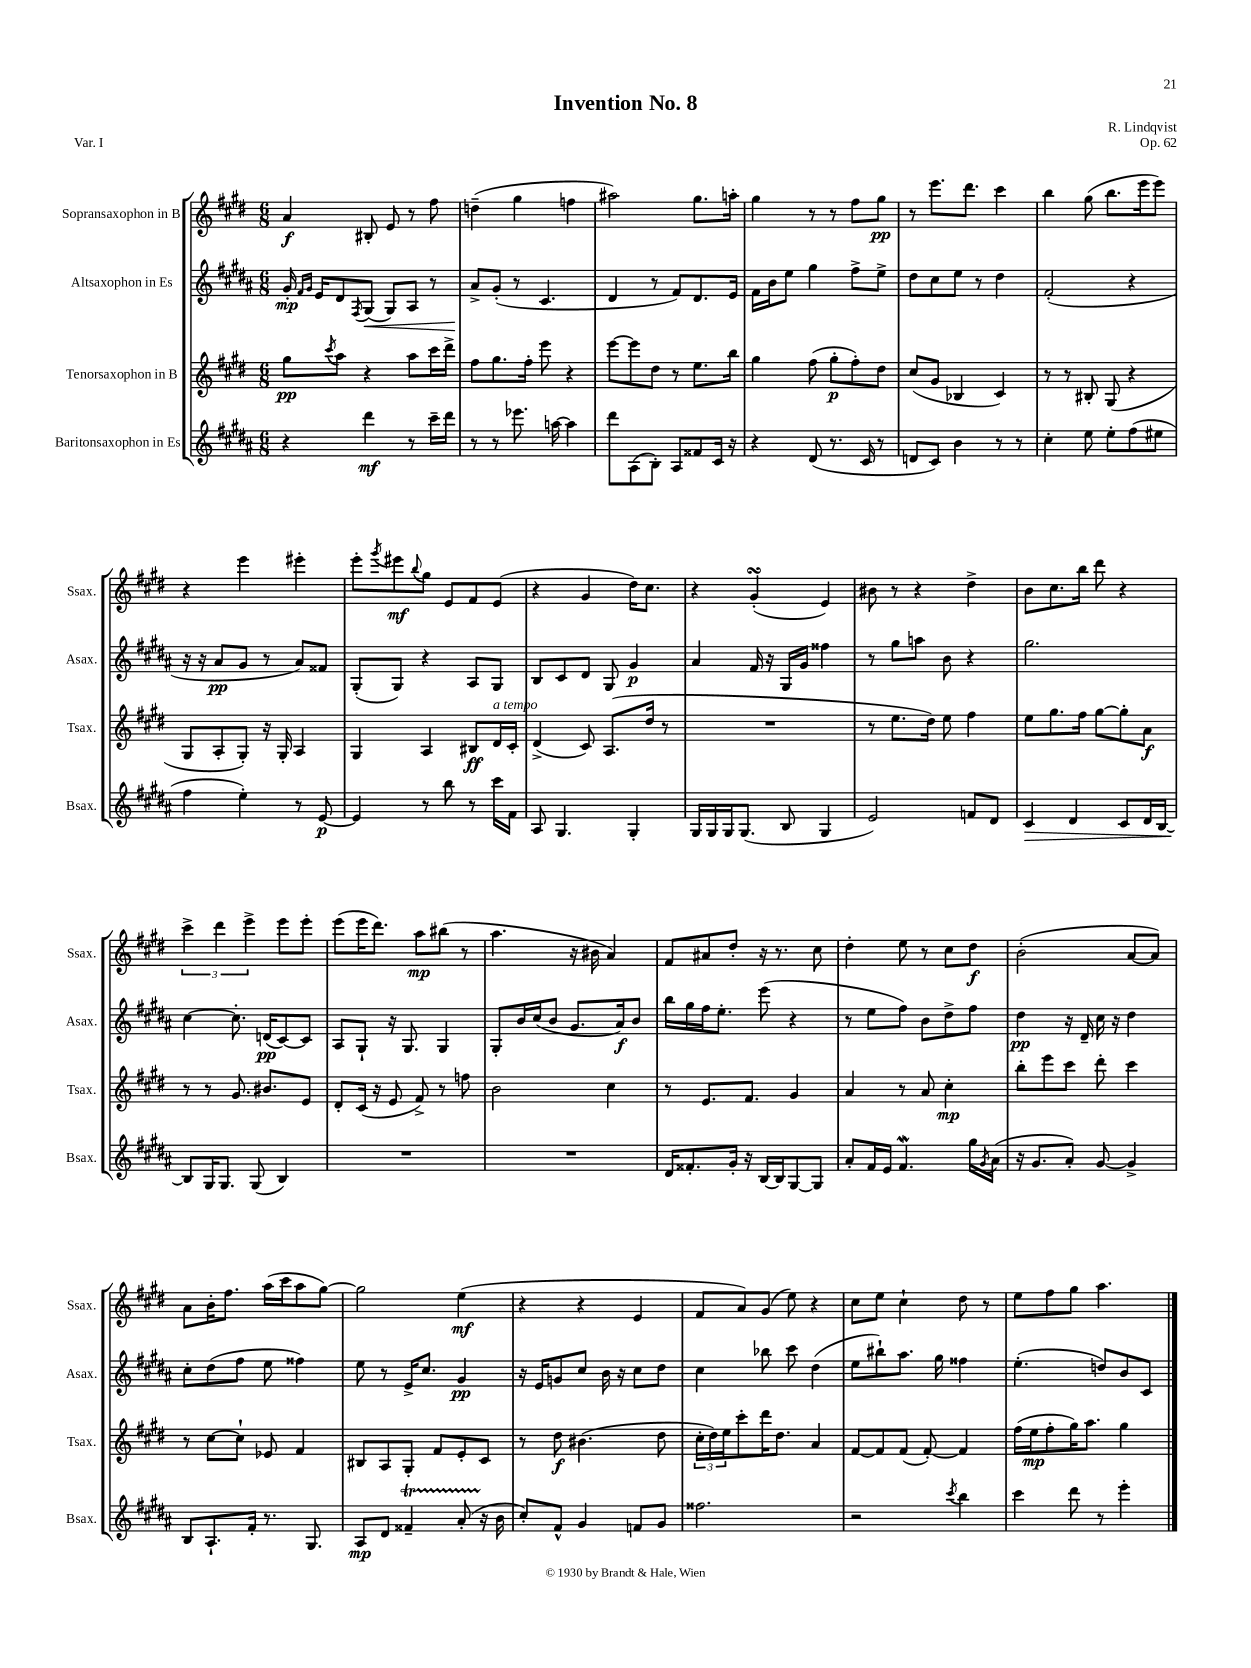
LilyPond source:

\header { title = "Invention No. 8" composer = "R. Lindqvist" opus = "Op. 62" piece = "Var. I" }
<<
\new StaffGroup <<
\new Staff = "s0" \with { instrumentName = "Sopransaxophon in B" shortInstrumentName = "Ssax." } {
    \clef treble \key e \major \numericTimeSignature \time 6/8
    a'4\f bis8-. e'8 r8 fis''8 |
    d''4--( gis''4 f''4 |
    ais''2) gis''8. a''16-. |
    gis''4 r8 r8 fis''8 gis''8\pp |
    r8 e'''8. dis'''8. cis'''4 |
    b''4 gis''8( b''8. e'''16 e'''8) |
    r4 e'''4 eis'''4-. |
    e'''8-. \acciaccatura { gis'''8 } eis'''8\mf \appoggiatura { b''8 } gis''8 e'8 fis'8 e'8( |
    r4 gis'4 dis''16) cis''8. |
    r4 gis'4-.\turn( e'4) |
    bis'8 r8 r4 dis''4-> |
    b'8 cis''8. b''16 dis'''8 r4 |
    \tuplet 3/2 { cis'''4-> dis'''4 e'''4-> } e'''8 e'''8-. |
    e'''8( e'''16 dis'''8.) a''8\mp bis''8( r8 |
    a''4. r16 bis'16 a'4) |
    fis'8 ais'8 dis''8-. r16 r8. cis''8 |
    dis''4-. e''8 r8 cis''8 dis''8\f |
    b'2-.( a'8~ a'8) |
    a'8 b'16-. fis''8. a''16( cis'''16 a''8 gis''8~) |
    gis''2 e''4\mf( |
    r4 r4 e'4 |
    fis'8 a'8) gis'8( e''8) r4 |
    cis''8 e''8 cis''4-! dis''8 r8 |
    e''8 fis''8 gis''8 a''4. \bar "|." |
}
\new Staff = "s1" \with { instrumentName = "Altsaxophon in Es" shortInstrumentName = "Asax." } {
    \clef treble \key b \major \numericTimeSignature \time 6/8
    gis'16-.\mp \grace { fis'16 gis'16 } e'16 dis'8 \acciaccatura { fis8 } gis8\<( gis8) ais8 r8 |
    ais'8->\! gis'8-.( r8 cis'4. |
    dis'4 r8 fis'8) dis'8. e'16 |
    fis'16 b'16 e''8 gis''4 fis''8-> e''8-> |
    dis''8 cis''8 e''8 r8 dis''4 |
    fis'2-.( r4 |
    r16 r16 ais'8\pp gis'8 r8 ais'8) fisis'8 |
    gis8-.( gis8) r4 ais8 gis8 |
    b8 cis'8 dis'8 gis8 gis'4\p |
    ais'4 fis'16 r16 gis16 gis'16 fisis''4 |
    r8 gis''8 a''8 b'8 r4 |
    gis''2. |
    cis''4~ cis''8.-. d'16\pp( cis'8~) cis'8 |
    ais8 gis8-! r16 gis8. gis4 |
    gis8-. b'16 cis''16( b'8 gis'8. ais'16\f) b'8 |
    b''16 gis''16 fis''16 e''8.-. e'''8( r4 |
    r8 e''8 fis''8) b'8 dis''8-> fis''8 |
    dis''4\pp r16 dis'16-- cis''16 r16 dis''4 |
    cis''8-. dis''8( fis''8 e''8 fisis''4) |
    e''8 r8 e'16-> cis''8. gis'4\pp |
    r16 e'16 g'8 cis''8 b'16 r16 cis''8 dis''8 |
    cis''4 bes''8 cis'''8 dis''4( |
    e''8 bis''8-!) ais''8. gis''16 fisis''4 |
    e''4.-.( d''8) b'8 cis'8 \bar "|." |
}
\new Staff = "s2" \with { instrumentName = "Tenorsaxophon in B" shortInstrumentName = "Tsax." } {
    \clef treble \key e \major \numericTimeSignature \time 6/8
    gis''8\pp \acciaccatura { cis'''8 } a''8 r4 a''8 cis'''16 dis'''16-> |
    fis''8 gis''8. fis''16-. e'''8 r4 |
    e'''8~ e'''8 dis''8 r8 e''8. b''16 |
    gis''4 fis''8( gis''8-.\p fis''8-.) dis''8 |
    cis''8( gis'8 bes4 cis'4) |
    r8 r8 bis8-. gis8( r4 |
    gis8 a8-. gis8-.) r16 gis16-. a4 |
    gis4 a4 bis8\ff dis'16^\markup { \italic "a tempo" } cis'16-. |
    dis'4->( cis'8) a8.( dis''16 r8 |
    R2. |
    r8 e''8. dis''16) e''8 fis''4 |
    e''8 gis''8. fis''16 gis''8~ gis''8-. a'8\f |
    r8 r8 gis'8. bis'8. e'8 |
    dis'8-. cis'16( r16 e'8 fis'8->) r8 f''8 |
    b'2 cis''4 |
    r8 e'8. fis'8. gis'4 |
    a'4 r8 a'8 cis''4-.\mp |
    b''8-. e'''8 cis'''8 dis'''8-. cis'''4 |
    r8 cis''8~ cis''8-! ees'8 fis'4 |
    bis8 a8 gis8-. fis'8 e'8-. cis'8 |
    r8 dis''8\f bis'4.( dis''8 |
    \tuplet 3/2 { cis''16-. dis''16) e''16 } cis'''8-. dis'''16 dis''8. a'4 |
    fis'8~ fis'8 fis'8( fis'8~-.) fis'4 |
    fis''16( e''16\mp fis''8-. gis''16) a''8. gis''4 \bar "|." |
}
\new Staff = "s3" \with { instrumentName = "Baritonsaxophon in Es" shortInstrumentName = "Bsax." } {
    \clef treble \key b \major \numericTimeSignature \time 6/8
    r4 dis'''4\mf r8 cis'''16-- dis'''16 |
    r8 r8 ees'''8. a''16~ a''4 |
    dis'''8 ais8( b8-.) ais8 fisis'8 cis'16 r16 |
    r4 dis'8( r8. cis'16 r8 |
    d'8 cis'8) b'4 r8 r8 |
    cis''4-. e''8 e''8-. fis''8( eis''8 |
    fis''4 e''4-.) r8 e'8~\p |
    e'4 r8 b''8 r8 cis'''16 fis'16 |
    ais8 gis4. gis4-. |
    gis16 gis16 gis16 gis8.( b8 gis4 |
    e'2) f'8 dis'8 |
    cis'4\> dis'4 cis'8 dis'16 b16~ |
    b8\! gis16 gis8. gis8( b4) |
    R2. |
    R2. |
    dis'16 fisis'8.-. gis'16-. r16 b16~ b16 gis8~ gis8 |
    ais'8-. fis'16 e'16 fis'4.\mordent gis''16 \acciaccatura { gis'8 } ais'16( |
    r16 gis'8. ais'8-.) gis'8~ gis'4-> |
    b8 ais8.-! fis'16-. r8. gis8. |
    ais8\mp dis'8 fisis'4--\startTrillSpan ais'8-.( r16\stopTrillSpan b'16 |
    cis''8-.) fis'8-^ gis'4 f'8 gis'8 |
    fisis''2. |
    r2 \acciaccatura { cis'''8 } b''4 |
    cis'''4 dis'''8 r8 e'''4-. \bar "|." |
}
>>
>>
\layout { \context { \Score \remove "Bar_number_engraver" } }
